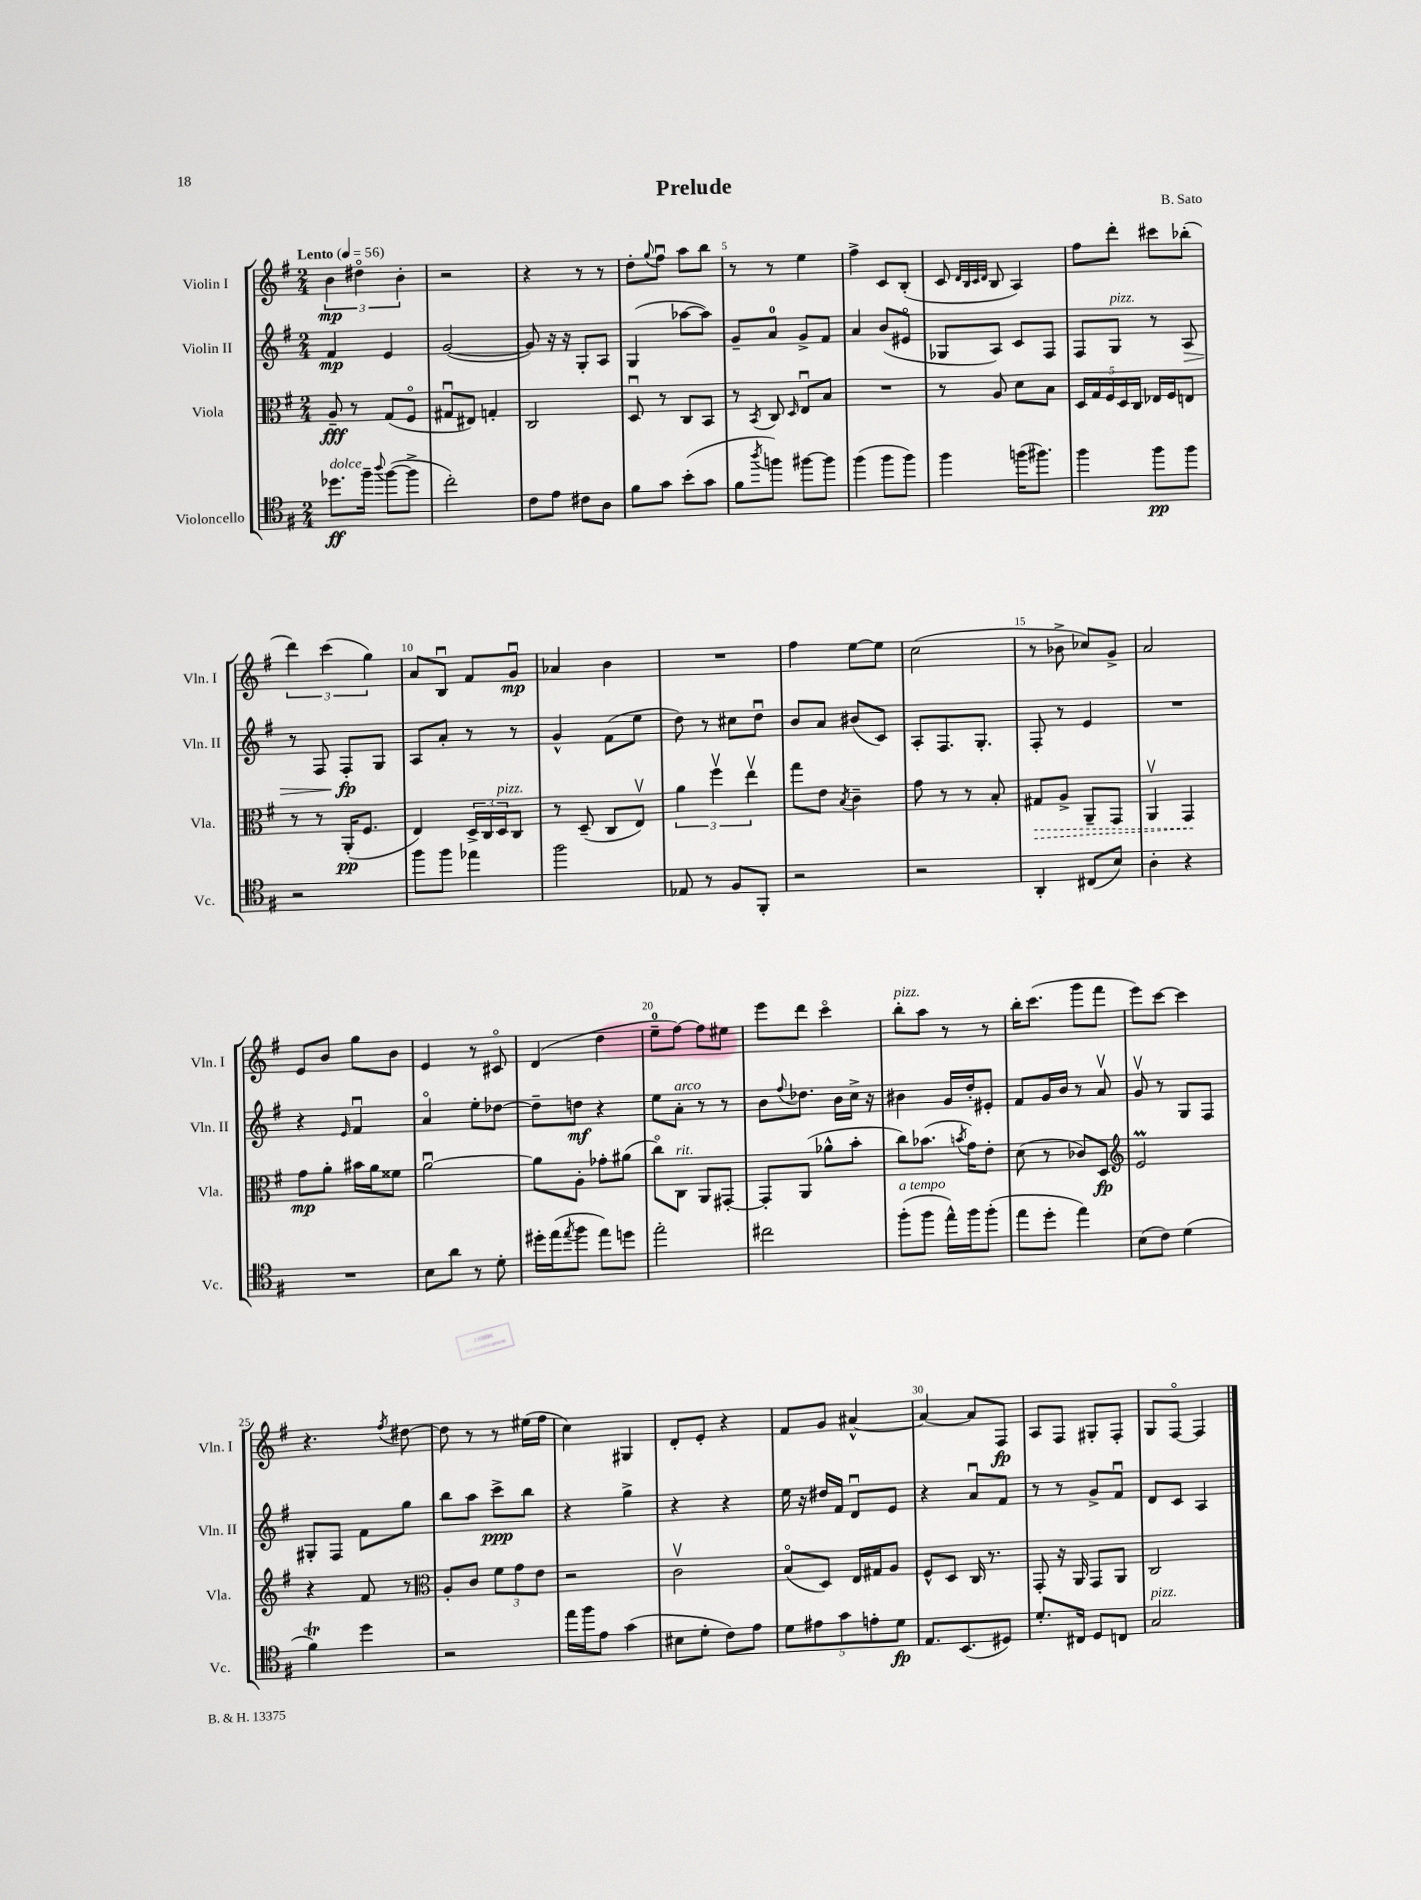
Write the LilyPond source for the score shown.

\header { title = "Prelude" composer = "B. Sato" }
<<
\new StaffGroup <<
\new Staff = "s0" \with { instrumentName = "Violin I" shortInstrumentName = "Vln. I" } {
    \clef treble \key g \major \numericTimeSignature \time 2/4 \tempo "Lento" 4 = 56
    \tuplet 3/2 { b'4\mp dis''4\flageolet b'4-. } |
    r2 |
    r4 r8 r8 |
    d''8-. \appoggiatura { g''8 } fis''8\downbow a''8 b''8 |
    r8 r8 e''4 |
    fis''4-> c'8 b8-.( |
    c'8 \grace { d'32 b32 c'32 d'32 } b8 a4) |
    fis''8 d'''8-. cis'''8 bes''8-.( |
    \tuplet 3/2 { d'''4) c'''4( g''4) } |
    a'8 b8\downbow fis'8 g'8\downbow\mp |
    aes'4 b'4 |
    R2 |
    fis''4 e''8~ e''8 |
    c''2( |
    r8 bes'8-> ces''8) g'8-> |
    a'2 |
    e'8 b'8 g''8 b'8 |
    e'4 r8 cis'8\flageolet |
    d'4( d''4 |
    e''8-0-- fis''8~) fis''8 eis''8 |
    e'''8 d'''8 c'''4\flageolet |
    b''8-.^\markup { \italic "pizz." } a''8 r8 r8 |
    b''16-. c'''8.( g'''8 fis'''8 |
    e'''8) c'''8~ c'''4 |
    r4. \acciaccatura { fis''8 } dis''8~ |
    dis''8 r8 r8 eis''16( fis''16 |
    c''4) gis4 |
    d'8-. e'8-. r4 |
    fis'8 g'8 ais'4~-^ |
    ais'4~ ais'8 fis8\fp |
    a8 fis8 gis8-. fis8-. |
    g8 fis8~\flageolet fis4 \bar "|." |
}
\new Staff = "s1" \with { instrumentName = "Violin II" shortInstrumentName = "Vln. II" } {
    \clef treble \key g \major \numericTimeSignature \time 2/4
    fis'4\mp e'4 |
    g'2~( |
    g'8) r16 r16 g8-. a8 |
    g4( aes''8~ aes''8) |
    g'8-- a'8-0 g'8-> fis'8 |
    a'4 b'8( eis'8\flageolet |
    ges8 a8) c'8 fis8 |
    fis8 g8^\markup { \italic "pizz." } r8 a8\> |
    r8 fis8 fis8-.\fp\! g8 |
    a8 a'8-. r8 r8 |
    g'4-^ fis'8( e''8 |
    d''8) r8 cis''8 d''8\downbow |
    b'8 a'8 bis'8( c'8) |
    a8-. fis8. g8.-. |
    fis8-. r8 e'4 |
    R2 |
    r4 \grace { e'16 } fis'4\downbow |
    a'4\flageolet e''8-. des''8~ |
    des''8-- d''8\mf r4 |
    e''8 a'8-.^\markup { \italic "arco" } r8 r8 |
    b'8 \appoggiatura { fis''8 } des''8. b'16 c''16-> r16 |
    bis'4 g'16 d''16-. eis'8-. |
    fis'8 g'16 b'16 r8 a'8\upbow |
    g'8\upbow r8 g8 fis8 |
    gis8-. fis8 fis'8 g''8 |
    b''8 a''8 c'''8->\ppp b''8 |
    r4 g''4-> |
    r4 r4 |
    e''16 r16 dis''16 fis'16 d'8\downbow e'8 |
    r4 a'8\downbow fis'8 |
    r8 r8 g'8-> fis'8\downbow |
    d'8 c'8 a4 \bar "|." |
}
\new Staff = "s2" \with { instrumentName = "Viola" shortInstrumentName = "Vla." } {
    \clef alto \key g \major \numericTimeSignature \time 2/4
    a8--\fff r8 g8( fis8\flageolet |
    gis8\downbow eis8) g4-. |
    c2 |
    d8\downbow r8 c8 b,8 |
    r8 \acciaccatura { b,8 } c8 \grace { d16 } e8\downbow b8 |
    R2 |
    r8 a8 d'8 b8 |
    \tuplet 5/4 { d16 g16 fis16 d16 c16 } ees16 fis16 e8 |
    r8 r8 a,16-.\pp( fis8. |
    e4) \tuplet 3/2 { d16-> c16 d16^\markup { \italic "pizz." } } c8 |
    r8 d8--( c8 e8\upbow) |
    \tuplet 3/2 { a'4 fis''4\upbow e''4\upbow } |
    g''8 e'8 \acciaccatura { b8 } c'4-- |
    g'8 r8 r8 b8-. |
    \once \override Hairpin.style = #'dashed-line gis8\> a8-> a,8-- g,8 |
    a,4\upbow g,4\! |
    g'8\mp a'8-. bis'16 a'16 fisis'8 |
    a'2~\downbow |
    a'8 a8-. ges'8-. ais'8( |
    c''8\flageolet) c8^\markup { \italic "rit." } a,8 gis,8~-. |
    gis,8-. a,8( aes'8-^ b'8-. |
    c''8) bes'8.( \acciaccatura { b'8 } g'16) e'8-. |
    d'8( r8 ces'8) d8\fp |
    \clef treble e'2\prall |
    r4 fis'8 r8 |
    \clef alto a8-. c'8 \tuplet 3/2 { fis'8 g'8 e'8 } |
    r2 |
    c'2\upbow |
    b8\flageolet( d8) e16 gis16 a8 |
    fis8-^ d8 c16 r8. |
    g,8-. r16 a,16 g,8 a,8 |
    c2 \bar "|." |
}
\new Staff = "s3" \with { instrumentName = "Violoncello" shortInstrumentName = "Vc." } {
    \clef tenor \key g \major \numericTimeSignature \time 2/4
    des''8.\ff^\markup { \italic "dolce" } fis''16-- \appoggiatura { a''8 } fis''8~( fis''8-> |
    c''2-.) |
    c'8 e'8 cis'8 a8 |
    fis'8 g'8 b'8-.( g'8 |
    fis'8 \acciaccatura { a''8 } f''8) fis''8~ fis''8 |
    fis''4( fis''8 fis''8) |
    fis''4 f''16( fis''8.) |
    fis''4 fis''8\pp fis''8 |
    r2 |
    fis''8 fis''8 ees''4 |
    fis''2 |
    ees8 r8 fis8 fis,8-. |
    r2 |
    r2 |
    a,4-. cis8( b8) |
    a4-. r4 |
    R2 |
    b8 a'8 r8 d'8-. |
    dis''16-. e''16( \acciaccatura { e''8 } fis''8 e''8) d''8 |
    e''2-. |
    cis''2 |
    fis''8-.^\markup { \italic "a tempo" }( fis''8 e''16-^) fis''16 fis''8-.( |
    e''8 d''8-. e''4) |
    b8( c'8) d'4( |
    fis'4\trill) d''4 |
    r2 |
    e''16 fis''16 e'8 g'4( |
    bis8 d'8-. c'8) e'8 |
    \tuplet 5/4 { d'8 eis'8 g'8 e'8-. d'8\fp } |
    e8. b,8.( dis8) |
    d'8.-. cis16 d8 c8 |
    g2^\markup { \italic "pizz." } \bar "|." |
}
>>
>>
\layout { \context { \Score \override BarNumber.break-visibility = ##(#f #t #t) barNumberVisibility = #(every-nth-bar-number-visible 5) } }
